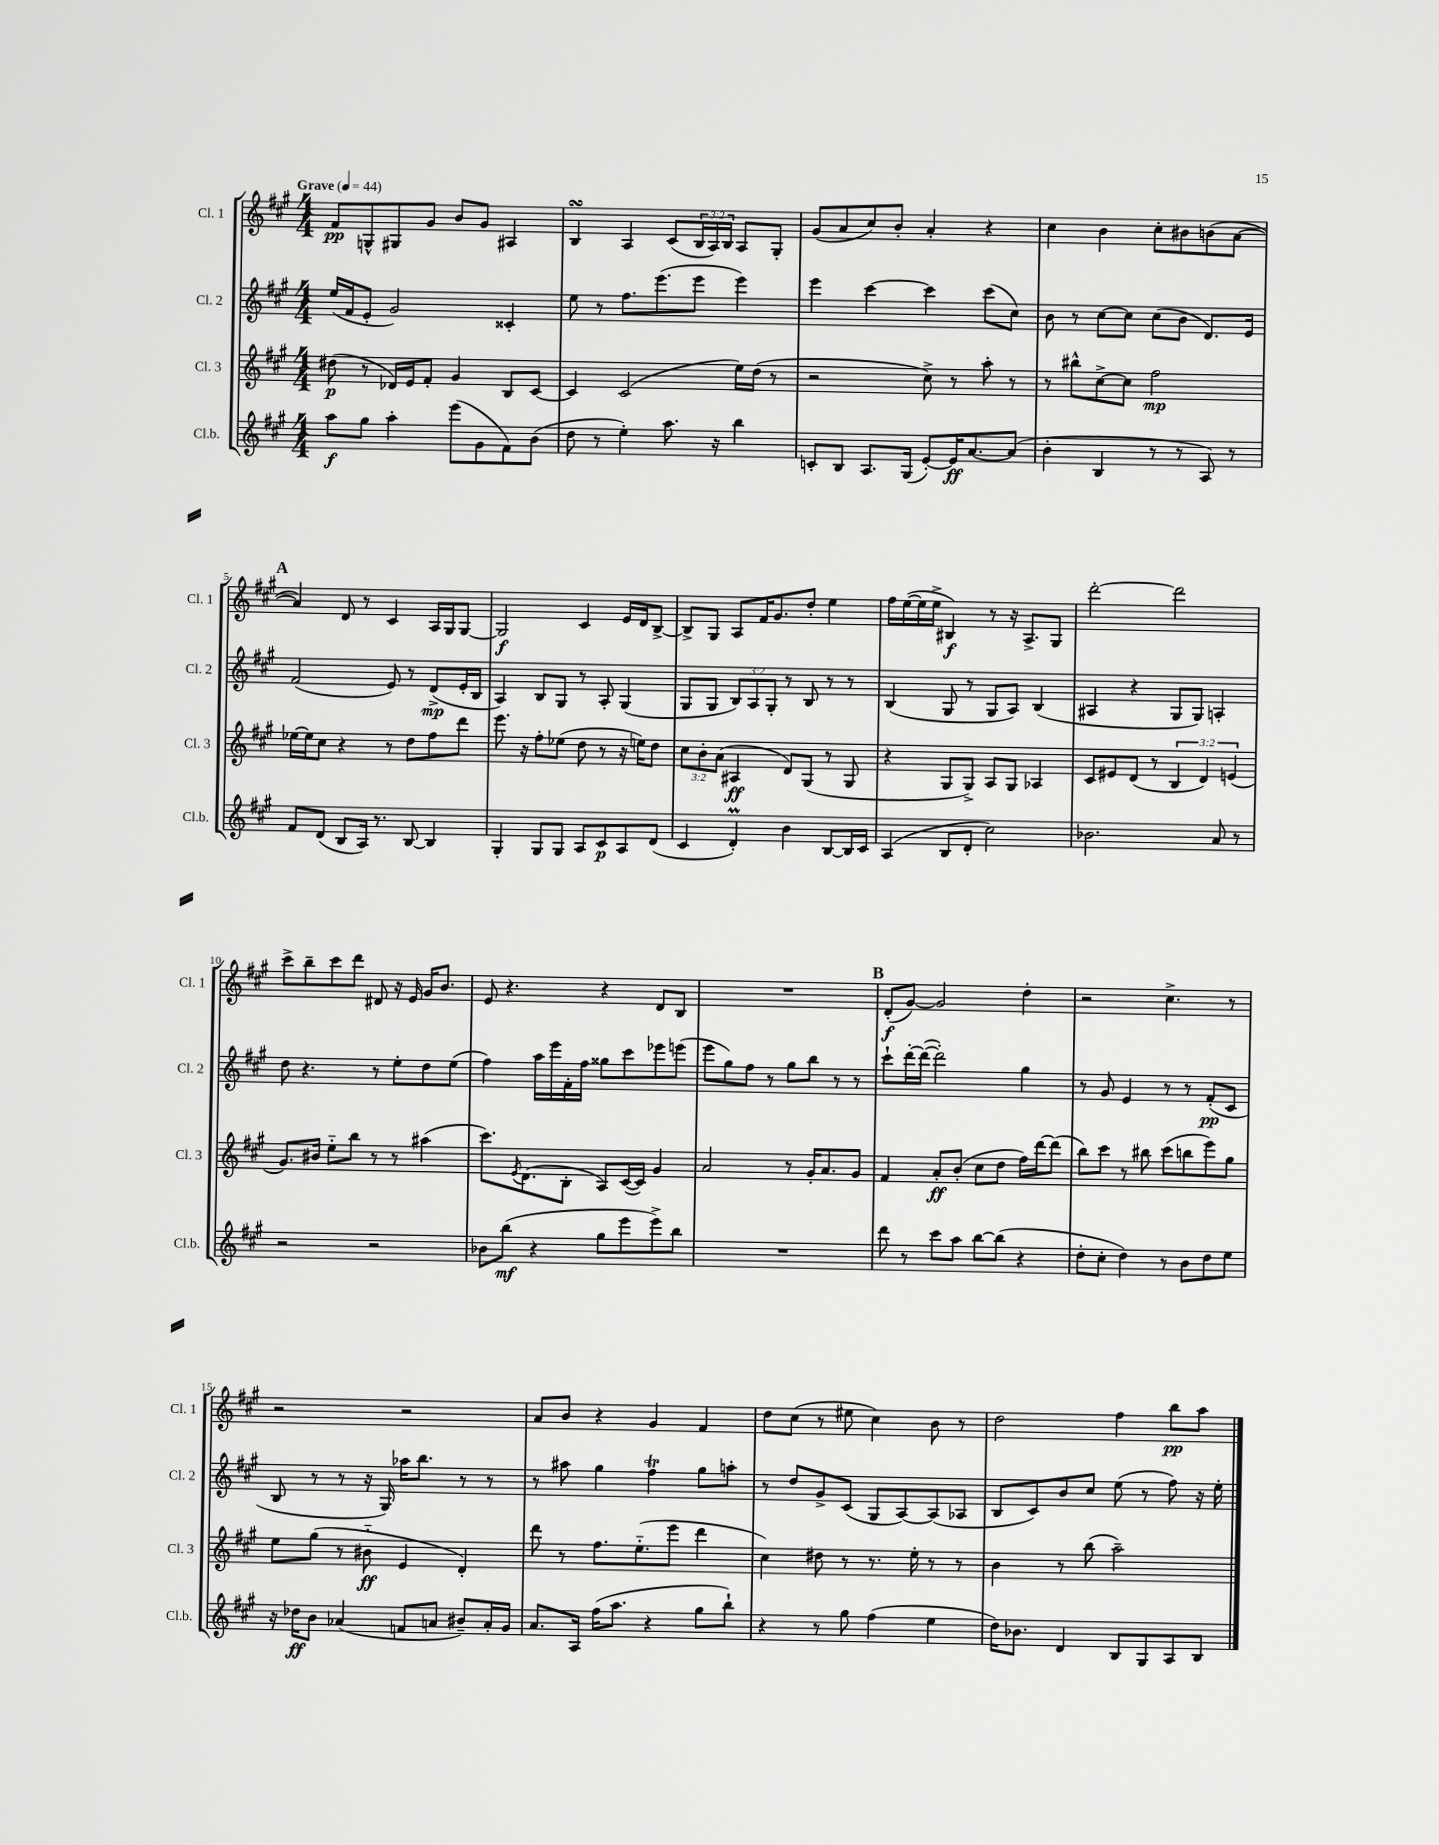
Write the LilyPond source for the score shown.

<<
\new StaffGroup <<
\new Staff = "s0" \with { instrumentName = "Cl. 1" shortInstrumentName = "Cl. 1" } {
    \clef treble \key a \major \numericTimeSignature \time 4/4 \override Staff.TupletNumber.text = #tuplet-number::calc-fraction-text \tempo "Grave" 4 = 44
    fis'8\pp g8-^ gis8 gis'8 b'8 gis'8 ais4 |
    b4\turn a4 cis'8( \tuplet 3/2 { b16 a16) b16 } a8 gis8-. |
    gis'8( a'8 cis''8) b'8-. a'4-. r4 |
    cis''4 b'4 cis''8-. bis'8 b'8( a'8~ |
    \mark \markup { \bold "A" } a'4) d'8 r8 cis'4 a16 gis16 gis8~ |
    gis2\f cis'4 e'16 d'16 b8~-> |
    b8-> gis8 a8 fis'16 gis'8. d''8-. e''4 |
    fis''16 e''16~( e''16 e''16-> bis4\f) r8 r16 a8.-> gis8 |
    d'''2~-. d'''2 |
    cis'''8-> b''8-- cis'''8 d'''8 dis'8 r16 e'16 gis'16 b'8. |
    e'8 r4. r4 d'8 b8 |
    R1 |
    \mark \markup { \bold "B" } d'8-.\f( gis'8~) gis'2 d''4-. |
    r2 cis''4.-> r8 |
    r2 r2 |
    a'8 b'8 r4 gis'4 fis'4 |
    d''8 cis''8( r8 eis''8 cis''4) b'8 r8 |
    d''2 fis''4 b''8\pp a''8 \bar "|." |
}
\new Staff = "s1" \with { instrumentName = "Cl. 2" shortInstrumentName = "Cl. 2" } {
    \clef treble \key a \major \numericTimeSignature \time 4/4 \override Staff.TupletNumber.text = #tuplet-number::calc-fraction-text
    e''16( fis'16 e'8-. gis'2) cisis'4-. |
    e''8 r8 fis''8. e'''8.( e'''8 e'''4) |
    e'''4 cis'''4~ cis'''4 cis'''8( cis''8) |
    b'8 r8 cis''8~ cis''8 cis''8( b'8 d'8.) e'16 |
    \mark \markup { \bold "A" } fis'2( e'8) r8 d'8->\mp( e'16-. b16 |
    a4) b8 gis8 r8 a8-. gis4( |
    gis8 gis8 \tuplet 3/2 { b8) a8 gis8-. } r8 b8 r8 r8 |
    b4( gis8 r8 gis8 a8) b4( |
    ais4 r4 gis8 gis8) a4-. |
    d''8 r4. r8 e''8-. d''8 e''8( |
    fis''4) a''16 e'''16 fis'16-. fis''16 gisis''8 cis'''8 ees'''8 e'''8( |
    e'''8 gis''8) fis''8 r8 gis''8 b''8 r8 r8 |
    \mark \markup { \bold "B" } cis'''8-! d'''16~-. d'''16~( d'''2-.) gis''4 |
    r8 gis'8 e'4 r8 r8 fis'8-.\pp( cis'8 |
    b8 r8 r8 r16 gis16) aes''16 b''8. r8 r8 |
    r8 ais''8 gis''4 fis''4\trill gis''8 a''8-. |
    r8 d''8 gis'8-> cis'8( gis8 a8~) a8( aes8 |
    b8 cis'8) b'8 cis''8 e''8( r8 fis''8) r16 e''16-. \bar "|." |
}
\new Staff = "s2" \with { instrumentName = "Cl. 3" shortInstrumentName = "Cl. 3" } {
    \clef treble \key a \major \numericTimeSignature \time 4/4 \override Staff.TupletNumber.text = #tuplet-number::calc-fraction-text
    dis''8\p( r8 des'16) e'16 fis'8-. gis'4 b8 cis'8~ |
    cis'4 cis'2( e''16) d''16( r8 |
    r2 cis''8->) r8 a''8-. r8 |
    r8 bis''8-^ cis''8~-> cis''8 fis''2\mp |
    \mark \markup { \bold "A" } ees''16~ ees''16 cis''8 r4 r8 d''8 fis''8 d'''8 |
    e'''8. r16 fis''8-. ees''8( d''8 r8 r16 e''16) d''8 |
    \tuplet 3/2 { cis''8 b'8-. a'8( } ais4\ff d'8) gis8( r8 gis8 |
    r4 gis8 gis8->) a8 gis8 aes4 |
    cis'8 eis'8 d'8( r8 \tuplet 3/2 { b4 d'4) e'4( } |
    gis'8.) bis'16 e''8-_ b''8 r8 r8 ais''4( |
    cis'''8.) \acciaccatura { e'8 } d'8.( b8-. a8) cis'16~( cis'16) gis'4 |
    a'2 r8 gis'16-. a'8. gis'8 |
    \mark \markup { \bold "B" } fis'4 a'8-.\ff b'8-.( cis''8 d''8 fis''16) d'''16~ d'''8( |
    b''8) cis'''8 r8 bis''8 cis'''8( b''8 e'''8) gis''8 |
    e''8 gis''8( r8 bis'8-_\ff e'4 d'4-.) |
    d'''8 r8 fis''8. e''8.-_( e'''8 d'''4 |
    cis''4) dis''8 r8 r8. e''16-. r8 r8 |
    b'4 r8 b''8( a''2--) \bar "|." |
}
\new Staff = "s3" \with { instrumentName = "Cl.b." shortInstrumentName = "Cl.b." } {
    \clef treble \key a \major \numericTimeSignature \time 4/4
    a''8\f gis''8 a''4-. e'''8( gis'8 fis'8) b'8( |
    d''8 r8 e''4-.) a''8. r16 b''4 |
    c'8-. b8 a8. gis16( e'8~-.) e'16\ff a'8.~ a'8( |
    b'4-. b4 r8 r8 a8) r8 |
    \mark \markup { \bold "A" } fis'8 d'8( b8 a16) r8. b8~ b4 |
    gis4-. gis8 gis8 a8 cis'8\p a8 d'8( |
    cis'4 d'4-.\prall) b'4 b8~ b16 cis'16 |
    a4( b8 d'8-. cis''2) |
    bes'2. a'8 r8 |
    r2 r2 |
    bes'8 b''8\mf( r4 gis''8 e'''8 e'''8->) b''8 |
    R1 |
    \mark \markup { \bold "B" } d'''8 r8 cis'''8 a''8 b''8~ b''8( r4 |
    d''8-. cis''8-. d''4) r8 b'8 d''8 e''8 |
    r16 des''16\ff b'8 aes'4( f'8 a'8 bis'8--) a'16-. gis'16 |
    a'8. a16 fis''16( a''8. r4 gis''8 b''8-!) |
    r4 r8 gis''8 fis''4( e''4 |
    d''16) bes'8. d'4 b8 gis8 a8 b8 \bar "|." |
}
>>
>>
